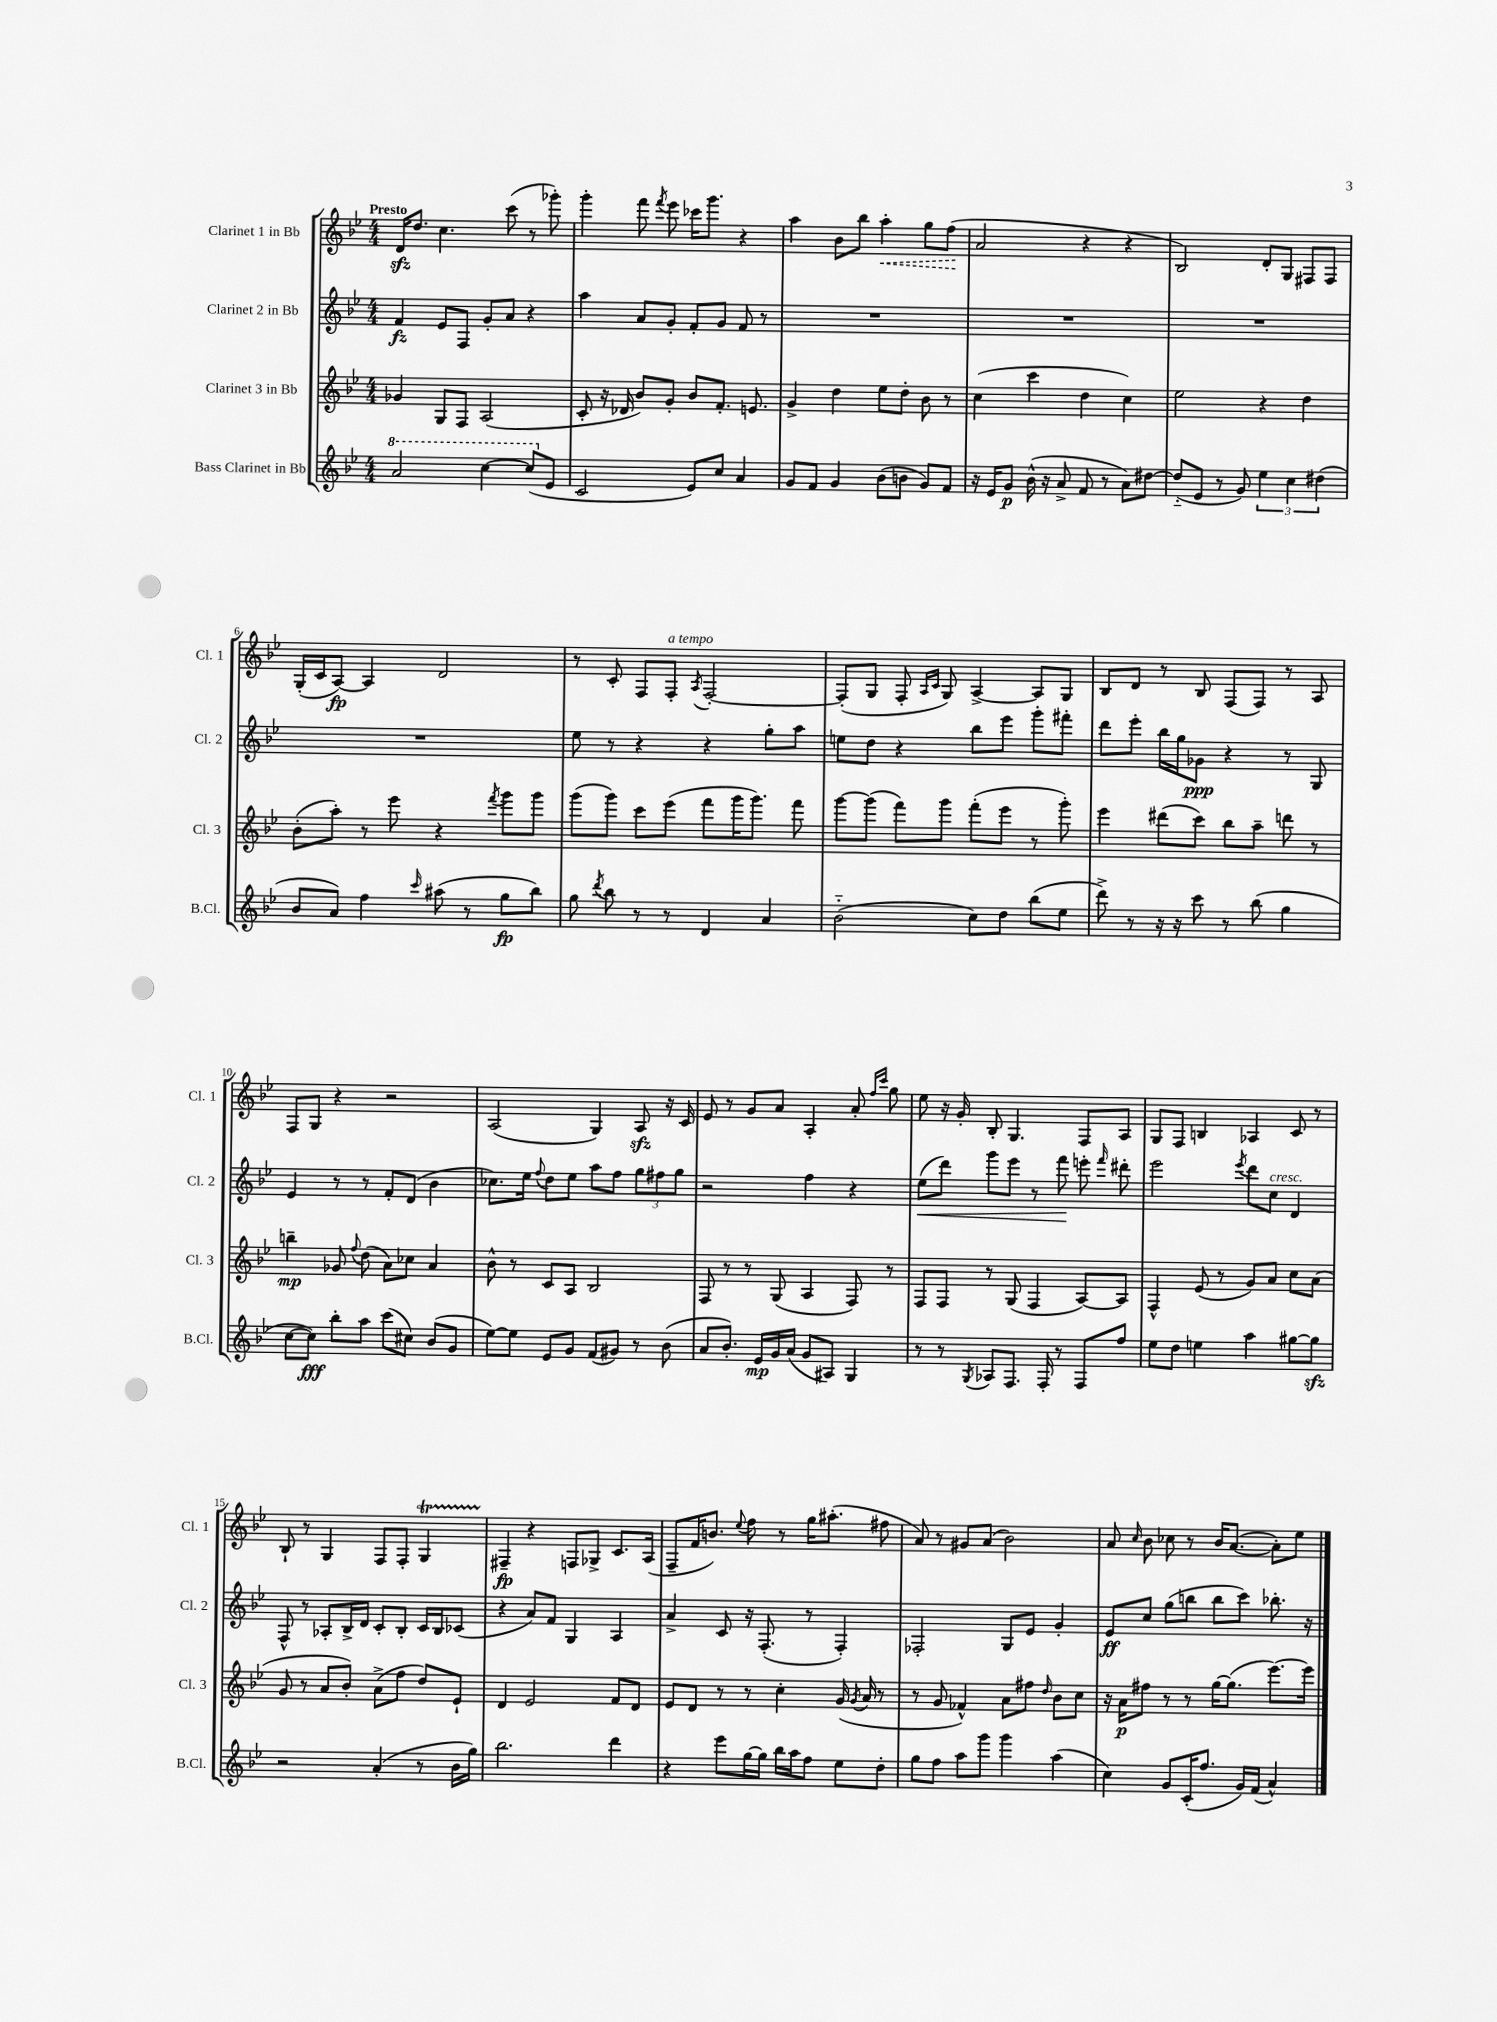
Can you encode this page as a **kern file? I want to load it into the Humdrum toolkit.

**kern	**kern	**kern	**kern
*staff4	*staff3	*staff2	*staff1
*clefG2	*clefG2	*clefG2	*clefG2
*k[b-e-]	*k[b-e-]	*k[b-e-]	*k[b-e-]
*M4/4	*M4/4	*M4/4	*M4/4
2aa/	4g-/	4f/	16d/LK
.	.	.	8.dd/J
.	8G/L	8e-/L	4.cc\
.	8F/J	8F/J	.
[4ccc\	(2A/	8g'/L	.
.	.	8a/J	(8ccc\
(8ccc/]L	.	4r	8r
8e-/J	.	.	8ggg-'\)
=	=	=	=
2c/	8c'/	4aa\	4ggg'\
.	16r	.	.
.	16d-/	.	.
.	8b-/L)	8a/L	8fff\
.	.	.	8qfff/
.	8g'/J	8g'/J	8eee-\
8e-/L)	8b-/L	8f'/L	16ccc-\LK
.	.	.	8.ggg\J
8cc/J	8.f'/J	8g/J	.
4a/	.	8f/	4r
.	8.e/	.	.
.	.	8r	.
=	=	=	=
8g/L	4g^/	1r	4aa\
8f/J	.	.	.
4g/	4dd\	.	8b-\L
.	.	.	8bb-\J
(8b-\L	8ee-\L	.	4aa'\
8b\J	8dd'\J	.	.
8g/L)	8b-\	.	8gg\L
8f/J	8r	.	(8ff\J
=	=	=	=
16r	(4cc\	1r	2a/
16e-/LK	.	.	.
8g/J	.	.	.
(16b-^^\	4ccc\	.	.
16r	.	.	.
8a^/	.	.	.
8f/	4dd\	.	4r
8r	.	.	.
8a\L)	4cc\)	.	4r
[8dd#\J	.	.	.
=	=	=	=
(8dd#'~/]L	2ee-\	1r	2B-/)
8e-/J	.	.	.
8r	.	.	.
8g/)	.	.	.
6ee-\	4r	.	8d'/L
.	.	.	8G/J
6cc\	.	.	.
.	4dd\	.	8F#/L
(6dd#\	.	.	.
.	.	.	8F#/J
=	=	=	=
8b-/L	(8b-'\L	1r	(16G'/LL
.	.	.	16c/J
8a/J)	8aa'\J)	.	[8A/J)
4ff\	8r	.	4A/]
.	8eee-\	.	.
16qqccc/	.	.	.
(8aa#\	4r	.	2d/
8r	.	.	.
.	8qfff/	.	.
8gg\L	8ggg\L	.	.
8bb-\J)	8ggg\J	.	.
=	=	=	=
8gg\	(8ggg\L	8ee-\	8r
8qddd/	.	.	.
8bb-\	8ggg\J)	8r	8c'/
8r	8ccc\L	4r	8F/L
8r	(8eee-\J	.	8F'/J
.	.	.	8qA/
4d/	8fff\L	4r	[2F'/
.	16ggg\K	.	.
.	8.ggg\J)	.	.
4a/	.	8gg'\L	.
.	8fff\	8aa\J	.
=	=	=	=
(2b-'~\	[8ggg\L	8ee\L	(8F'/]L
.	(8ggg\]J	8dd\J	8G/J
.	8fff\L)	4r	8F'/
.	.	.	16qqA/LL
.	.	.	16qqc/JJ
.	8ggg\J	.	8G/)
8cc\L)	(8fff'\L	8bb-\L	[4A^/
8dd\J	8eee-\J	8eee-\J	.
(8bb-\L	8r	8ggg'\L	8A/]L
8ee-\J	8ggg'\)	8fff#'\J	8G/J
=	=	=	=
8ddd^\)	4eee-\	8ddd\L	8B-/L
8r	.	8eee-'\J	8d/J
16r	(8ddd#\L	16bb-\LL	8r
16r	.	16gg\J	.
8ccc\	8ccc\J)	8g-\J	8B-/
8r	8bb-\L	4r	(8F/L
(8bb-\	8aa~\J	.	8F/J)
4gg\	8ddd\	8r	8r
.	8r	8G/	8A/
=	=	=	=
[8cc\L	4bb~\	4e-/	8F/L
8cc\]J)	.	.	8G/J
8bb-'\L	8g-/	8r	4r
.	8qqff/	.	.
8aa\J	(8dd\	8r	.
(8ccc\L	8a\L)	8f'/L	2r
8cc#\J)	8cc-\J	(8d/J	.
(8b-/L	4a/	4b-\	.
8g/J	.	.	.
=	=	=	=
[8ee-\L)	8b-^^\	8.cc-\L)	(2A/
8ee-\]J	8r	.	.
.	.	16ee-\Jk	.
.	.	8qqff/	.
8e-/L	8c/L	8dd\L	.
8g/J	8A/J	8ee-\J	.
(8f/L	2B-/	8aa\L	4G/)
8g#/J)	.	8ff\J	.
8r	.	12gg\L	8A/
.	.	12ff#\	.
(8b-\	.	.	16r
.	.	12gg\J	.
.	.	.	16c/
=	=	=	=
8a/L	8F/	2r	8e-/
8.b-'/J)	8r	.	8r
.	8r	.	8g/L
16e-/LL	.	.	.
16g/	(8G/	.	8a/J
(16a/JJ	.	.	.
8g/L	4A/	4ff\	4A'/
8A#/J)	.	.	.
4G/	8F/)	4r	8a'/
.	.	.	16qqff/LL
.	.	.	16qqccc/JJ
.	8r	.	8gg\
=	=	=	=
8r	8F/L	(8ee-\L	8ee-\
8r	8F/J	8ddd\J)	16r
.	.	.	16g'/
8qG/	.	.	.
8A-/L	8r	8ggg\L	8B-'/
8.F/J	(8G/	8eee-\J	4.G/
.	4F/	8r	.
16F'/	.	.	.
8r	.	8fff\	.
8F/L	[8A/L)	8eee'\	8F/L
.	.	16qqfff/	.
8ff/J	8A/]J	8ddd#'\	8A/J
=	=	=	=
8ee-\L	4F^^/	2eee-\	8G/L
8dd\J	.	.	8F/J
4ee\	(8e-/	.	4B/
.	8r	.	.
.	.	8qeee-/	.
4aa\	8g/L)	8ddd\L	4A-/
.	8a/J	8cc\J	.
[8gg#\L	8cc\L	4d/	8c/
8gg#\]J	(8a\J	.	8r
=	=	=	=
2r	8g/	8F^^/	8B-`/
.	8r	8r	8r
.	8a/L	8A-'/L	4G/
.	8b-'/J)	16B-^/L	.
.	.	16d/JJ	.
(4a'/	(8a^\L	8c'/L	8F/L
.	8ff\J	8B-'/J	8F'/J
8r	8dd/L)	16c/LL	4G/
.	.	16B-/J	.
16b-\LL	8e-`/J	(8c-/J	.
16gg\JJ)	.	.	.
=	=	=	=
2.bb-\	4d/	4r	4F#~/
.	2e-/	8a/L)	4r
.	.	8f/J	.
.	.	4G/	8F/L
.	.	.	8G-^/J
4ddd\	8f/L	4A/	8.c/L
.	8d/J	.	.
.	.	.	(16A/Jk
=	=	=	=
4r	8e-/L	4a^/	8F~/L
.	8d/J	.	16f/K
.	.	.	8.b/J)
8eee-\L	8r	8c/	.
.	.	.	8qqee-/
[16gg\L	8r	16r	8ff\
16gg\]JJ	.	(8.F'/	.
16bb-\LL	4cc'\	.	8r
16aa\J	.	.	.
8ff\J	.	8r	16gg\LK
.	.	.	(8.aa#'\J
8ee-\L	(16g/	4F'/)	.
.	8qg/	.	.
.	16a/	.	.
8dd'\J	8r	.	8ff#\
=	=	=	=
8gg\L	8r	2F-'/	8a/)
8ff\J	8g/	.	8r
8aa\L	4f-^^/)	.	8g#/L
8ggg\J	.	.	(8a/J
4ggg\	8a\L	8G/L	2b-\)
.	8ff#\J	8e-/J	.
.	16qqdd/	.	.
(4aa\	8b-\L	4g'/	.
.	8cc\J	.	.
=	=	=	=
4cc\)	16r	8e-/L	8a/
.	16a\LK	.	.
.	.	.	16qqcc/
.	8ff#\J	8cc/J	8b-\
8g/L	8r	(8gg\L	8cc-\
(16c'/K	8r	8bb\J	8r
8.ff/J	.	.	.
.	[16gg\LK	8bb\L	16b-/LK
.	(8.gg\]J	.	([8.a/J
16g/LL)	.	8ccc\J)	.
(16f/JJ	.	.	.
4a^^/)	[8.eee-\L)	8.bb-'\	8a'\]L)
.	.	.	8ee-\J
.	16eee-\]Jk	16r	.
==	==	==	==
*-	*-	*-	*-
